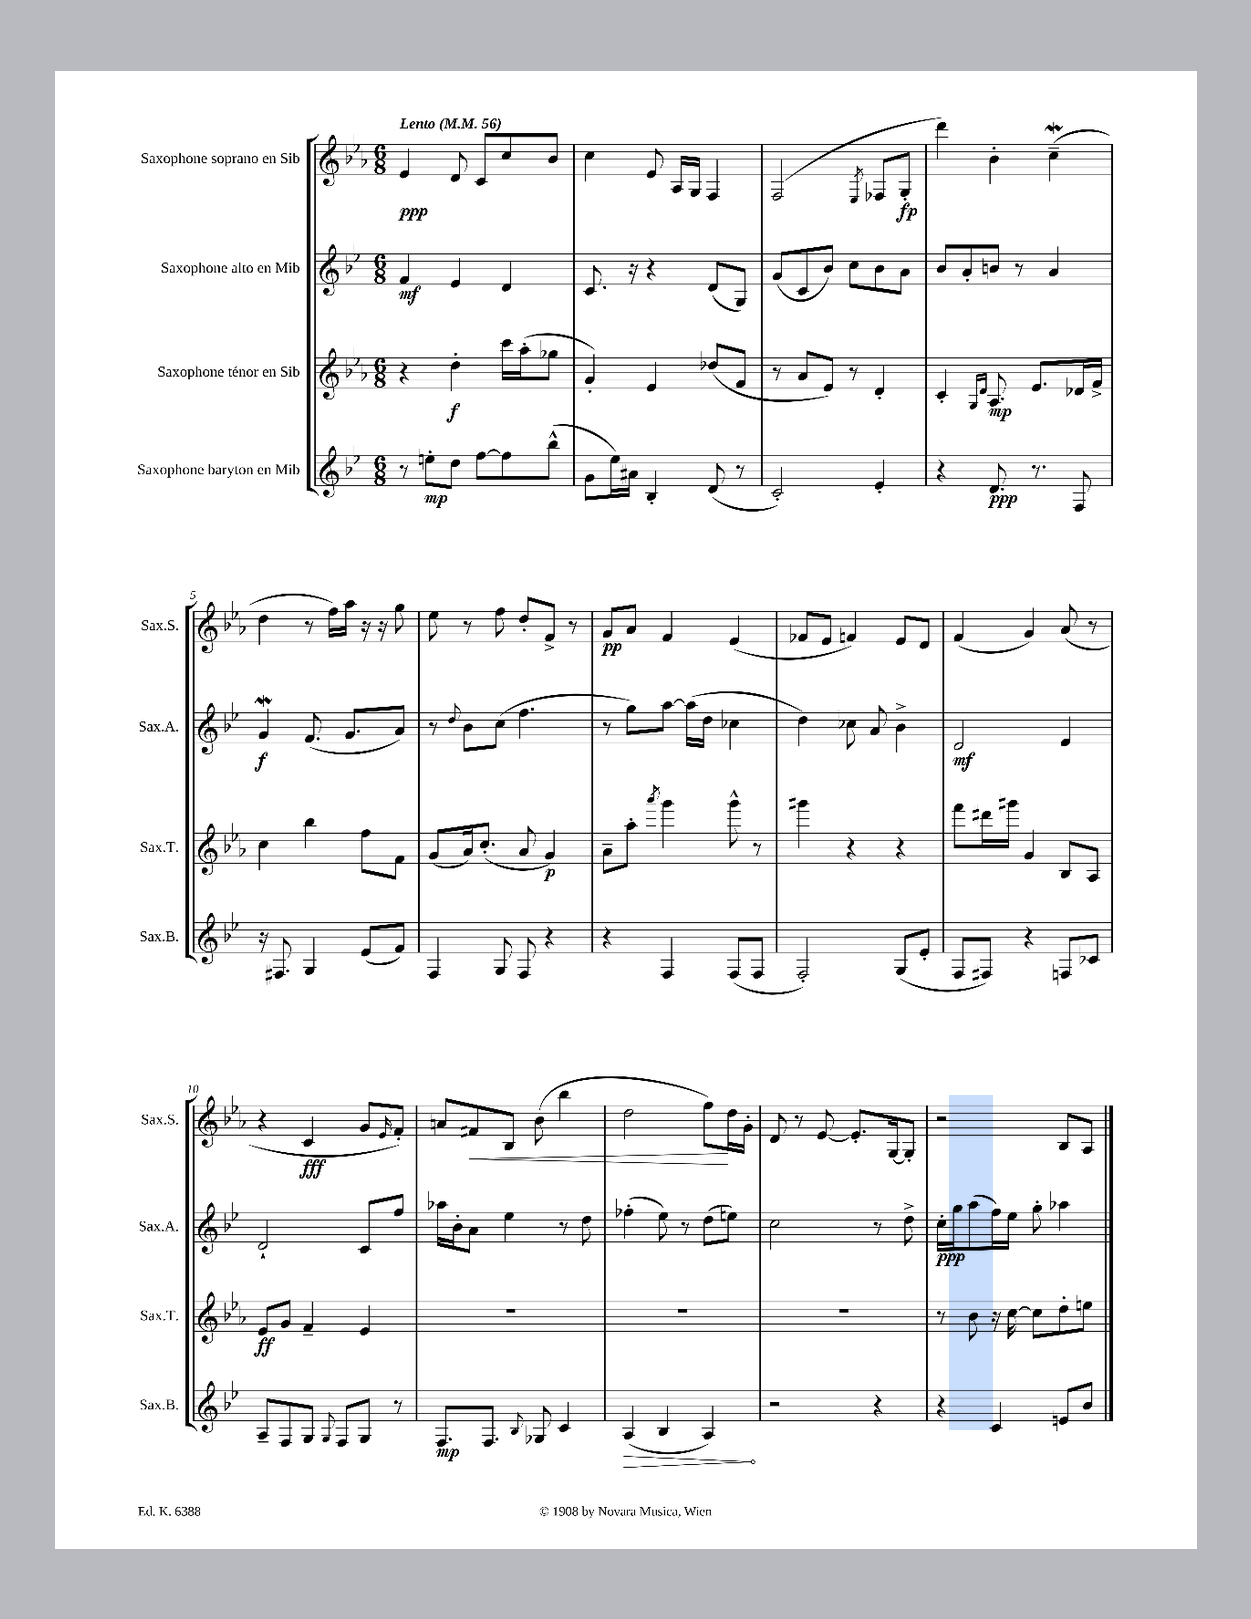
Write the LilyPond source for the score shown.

<<
\new StaffGroup <<
\new Staff = "s0" \with { instrumentName = "Saxophone soprano en Sib" shortInstrumentName = "Sax.S." } {
    \clef treble \key ees \major \numericTimeSignature \time 6/8 \tempo "Lento" 4 = 56
    ees'4\ppp d'8 c'8 c''8 bes'8 |
    c''4 ees'8 aes16 g16 f4 |
    f2( \acciaccatura { ees8 } fes8 g8-.\fp |
    d'''4) bes'4-. c''4--\mordent( |
    d''4 r8 f''16) aes''16 r16 r16 g''8 |
    ees''8 r8 f''8 d''8-. f'8-> r8 |
    g'8\pp aes'8 f'4 ees'4( |
    fes'8 ees'8 f'4) ees'8 d'8 |
    f'4( g'4) aes'8( r8 |
    r4 c'4\fff g'8 \grace { ees'16 } f'8-.) |
    a'8 fis'8\< bes8 bes'8( bes''4 |
    d''2 f''8\!) d''16 g'16-. |
    d'8 r8 ees'8~ ees'8.-. g16~ g8-. |
    r2 bes8 aes8 \bar "|." |
}
\new Staff = "s1" \with { instrumentName = "Saxophone alto en Mib" shortInstrumentName = "Sax.A." } {
    \clef treble \key bes \major \numericTimeSignature \time 6/8
    f'4\mf ees'4 d'4 |
    c'8. r16 r4 d'8( g8) |
    g'8( c'8 bes'8) c''8 bes'8 a'8 |
    bes'8 a'8-. b'8 r8 a'4 |
    g'4\mordent\f f'8.( g'8. a'8) |
    r8 \appoggiatura { d''8 } bes'8 c''8( f''4. |
    r8 g''8) a''8~ a''16( d''16 ces''4 |
    d''4) ces''8 a'8 bes'4-> |
    d'2\mf ees'4 |
    d'2-! c'8 f''8 |
    aes''16 bes'16-. a'8 ees''4 r8 d''8 |
    fes''4-.( ees''8) r8 d''8( e''8) |
    c''2 r8 d''8-> |
    c''16-.\ppp g''16 a''8( f''16) ees''16 g''8-. aes''4 \bar "|." |
}
\new Staff = "s2" \with { instrumentName = "Saxophone ténor en Sib" shortInstrumentName = "Sax.T." } {
    \clef treble \key ees \major \numericTimeSignature \time 6/8
    r4 d''4-.\f c'''16 aes''16-.( ges''8 |
    g'4-.) ees'4 des''8( f'8 |
    r8 aes'8 ees'8) r8 d'4-. |
    c'4-. \grace { g16 d'16 } aes8.\mp ees'8. des'16 f'16-> |
    c''4 bes''4 f''8 f'8 |
    g'8( aes'16) c''8.-.( aes'8 g'4\p) |
    aes'8-- aes''8-. \acciaccatura { aes'''8 } g'''4 g'''8-^ r8 |
    gis'''4 r4 r4 |
    f'''8 dis'''16 gis'''16 g'4 bes8 aes8 |
    ees'8\ff g'8 f'4-- ees'4 |
    R2. |
    R2. |
    R2. |
    r8 bes'8 r16 c''16~ c''8 d''8-. e''8 \bar "|." |
}
\new Staff = "s3" \with { instrumentName = "Saxophone baryton en Mib" shortInstrumentName = "Sax.B." } {
    \clef treble \key bes \major \numericTimeSignature \time 6/8
    r8 e''8-.\mp d''8 f''8~ f''8 bes''8-^( |
    g'8 ees''16) ais'16 bes4-. d'8( r8 |
    c'2-.) ees'4-. |
    r4 d'8.\ppp r8. f8 |
    r16 fis8. g4 ees'8( f'8) |
    f4 g8 f8 r4 |
    r4 f4 f8( f8 |
    f2-.) g8( ees'8-. |
    f8 fis8) r4 f8 ces'8 |
    a8-- f8 g8 \appoggiatura { g8 } f8 g8 r8 |
    f8.\mp f8. \appoggiatura { bes8 } ges8 c'4 |
    \once \override Hairpin.circled-tip = ##t a4\>( bes4 a4\!) |
    r2 r4 |
    r4 c'4 e'8 bes'8 \bar "|." |
}
>>
>>
